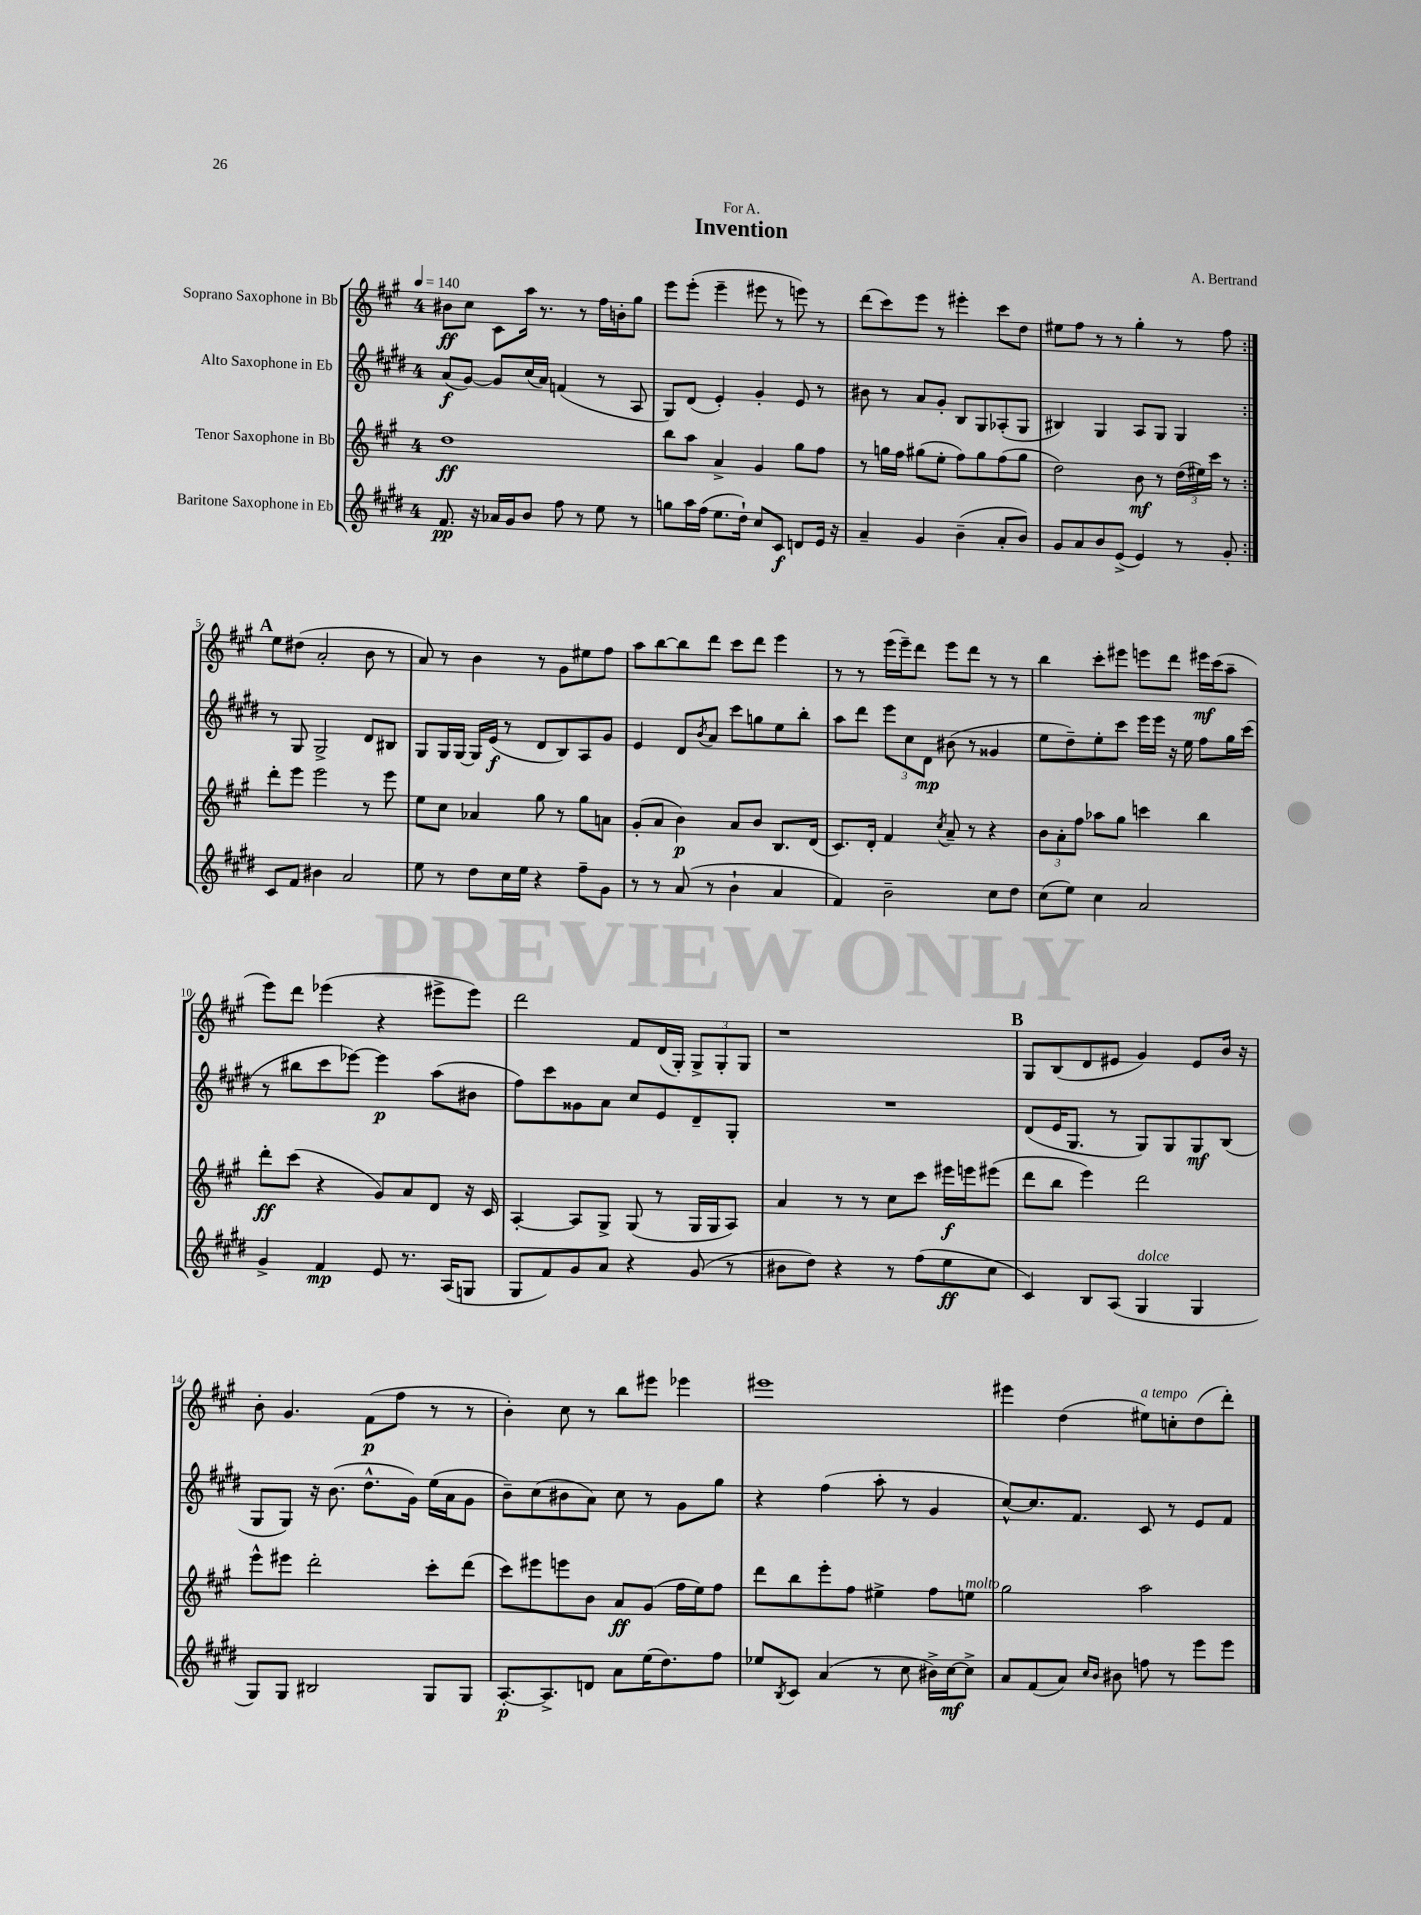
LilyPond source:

\header { title = "Invention" composer = "A. Bertrand" dedication = "For A." }
<<
\new StaffGroup <<
\new Staff = "s0" \with { instrumentName = "Soprano Saxophone in Bb" } {
    \clef treble \key a \major \once \override Staff.TimeSignature.style = #'single-digit \time 4/4 \tempo 4 = 140
    \repeat volta 2 { bis'8\ff cis''8 cis'8 a''16 r8. r8 fis''16 b'16-. gis''8 |
    e'''8 e'''8-.( e'''4-- eis'''8 r8 e'''8) r8 |
    d'''8( cis'''8) e'''8 r8 eis'''4-. cis'''8 d''8 |
    eis''8 fis''8 r8 r8 gis''4-. r8 fis''8 | }
    \mark \markup { \bold "A" } e''8 dis''8( a'2-. b'8 r8 |
    a'8) r8 b'4 r8 gis'8 eis''8 fis''8 |
    a''8 b''8~ b''8 d'''8 cis'''8 d'''8 e'''4 |
    r8 r8 e'''16( e'''16--) d'''8 e'''8 d'''8 r8 r8 |
    b''4 cis'''8-. eis'''8 e'''8 d'''8 eis'''16\mf cis'''16( a''8-- |
    e'''8) d'''8 ees'''4( r4 eis'''8-> eis'''8) |
    d'''2 fis'8 d'16( gis16-.) \tuplet 3/2 { gis8-> gis8-. gis8 } |
    r1 |
    \mark \markup { \bold "B" } gis8 b8( d'8 eis'8 gis'4) eis'8 b'16 r16 |
    b'8-. gis'4. fis'8\p( fis''8 r8 r8 |
    b'4-.) cis''8 r8 b''8 eis'''8 ees'''4 |
    eis'''1 |
    eis'''4 d''4( eis''8^\markup { \italic "a tempo" }) c''8-. d''8( d'''8-.) \bar "|." |
}
\new Staff = "s1" \with { instrumentName = "Alto Saxophone in Eb" } {
    \clef treble \key e \major \once \override Staff.TimeSignature.style = #'single-digit \time 4/4
    \repeat volta 2 { a'8\f( gis'8~) gis'8 cis''16( a'16) f'4( r8 a8 |
    gis8) dis'8( e'4-.) gis'4-. e'8 r8 |
    bis'8 r8 a'8 gis'8-. b8 gis8 aes8-.( gis8 |
    bis4) gis4 a8 gis8 gis4 | }
    \mark \markup { \bold "A" } r8 gis8 gis2-> dis'8 bis8 |
    gis8 gis16 gis16~ gis16 e'16\f( r8 dis'8 b8) a8 gis'8 |
    e'4 dis'8 \acciaccatura { b'8 } a'8 cis'''8 g''8 e''8 b''8-. |
    a''8 dis'''8 \tuplet 3/2 { e'''8 cis''8 dis'8\mp } bis'8( r8 gisis'4 |
    e''8 dis''8--) e''8-. cis'''8 e'''16 e'''16 r16 e''16 fis''8 gis''16 cis'''16( |
    r8 bis''8 cis'''8 ees'''8~) ees'''4\p a''8( bis'8 |
    fis''8) cis'''8 gisis'8 a'8 cis''8 e'8 dis'8-- gis8-. |
    R1 |
    \mark \markup { \bold "B" } dis'8( e'16 gis8. r8 gis8) gis8 gis8\mf b8( |
    gis8 gis8) r16 b'8.( dis''8.-^ gis'16) e''16( a'16 gis'8 |
    b'8--) cis''8( bis'8 a'8) cis''8 r8 gis'8 gis''8 |
    r4 fis''4( a''8-. r8 gis'4 |
    cis''8~-^) cis''8. fis'8. cis'8 r8 e'8 fis'8 \bar "|." |
}
\new Staff = "s2" \with { instrumentName = "Tenor Saxophone in Bb" } {
    \clef treble \key a \major \once \override Staff.TimeSignature.style = #'single-digit \time 4/4
    \repeat volta 2 { d''1\ff |
    b''8 a''8 a'4-> gis'4 gis''8 fis''8 |
    r8 g''16 fis''16 gis''8( e''8-. fis''8) gis''8 fis''8( gis''8 |
    d''2) b'8\mf r8 \tuplet 3/2 { d''16( eis''16) cis'''16 } r8 | }
    \mark \markup { \bold "A" } d'''8-. e'''8 e'''2 r8 e'''8 |
    e''8 cis''8 aes'4 gis''8 r8 gis''8 a'8 |
    gis'8-.( a'8 b'4\p) a'8 b'8 b8. d'16( |
    cis'8.) d'16-. fis'4 \acciaccatura { cis''8 } a'8-- r8 r4 |
    \tuplet 3/2 { b'8 a'8-. fis''8 } aes''8 gis''8 c'''4 b''4 |
    d'''8-.\ff cis'''8( r4 gis'8) a'8 d'8 r16 cis'16 |
    a4~-. a8 gis8-> gis8( r8 gis16 gis16 a8) |
    a'4 r8 r8 cis''8 cis'''8 eis'''16\f e'''16 eis'''8( |
    \mark \markup { \bold "B" } d'''8 b''8 e'''4) d'''2 |
    e'''8-^ eis'''8 d'''2-. cis'''8-. d'''8( |
    cis'''8) eis'''8 e'''8 b'8 a'8\ff gis'8( fis''16 e''16) fis''8 |
    d'''8 b''8 e'''8-. fis''8 eis''4-> fis''8 e''8^\markup { \italic "molto" } |
    gis''2 a''2 \bar "|." |
}
\new Staff = "s3" \with { instrumentName = "Baritone Saxophone in Eb" } {
    \clef treble \key e \major \once \override Staff.TimeSignature.style = #'single-digit \time 4/4
    \repeat volta 2 { fis'8.\pp r16 aes'16 gis'16 b'8 fis''8 r8 e''8 r8 |
    g''8 a''16 fis''16( e''8. dis''16-!) cis''8 cis'8\f d'8 e'16 r16 |
    a'4-- gis'4 b'4--( a'8-. b'8) |
    gis'8 a'8 b'8 e'8->( e'4) r8 gis'8-. | }
    \mark \markup { \bold "A" } cis'8 fis'8 bis'4 a'2 |
    e''8 r8 dis''8 cis''16 e''16 r4 fis''8-- gis'8 |
    r8 r8 a'8( r8 b'4-! a'4 |
    fis'4) b'2-- cis''8 dis''8 |
    cis''8( e''8) cis''4 a'2 |
    gis'4-> fis'4\mp e'8 r8. a16( g8 |
    gis8 fis'8) gis'8 a'8 r4 gis'8( r8 |
    bis'8 dis''8) r4 r8 fis''8( e''8\ff cis''8 |
    \mark \markup { \bold "B" } cis'4) b8 a8( gis4^\markup { \italic "dolce" } gis4 |
    gis8) gis8 bis2 gis8 gis8 |
    a8.~-.\p a8.-> d'8 a'8 e''16( dis''8.) fis''8 |
    ees''8 \acciaccatura { b8 } cis'8 a'4( r8 cis''8 bis'16->) cis''16~\mf cis''8-> |
    a'8 fis'8( a'8) \grace { cis''16 b'16 } bis'8 f''8 r8 e'''8 e'''8 \bar "|." |
}
>>
>>
